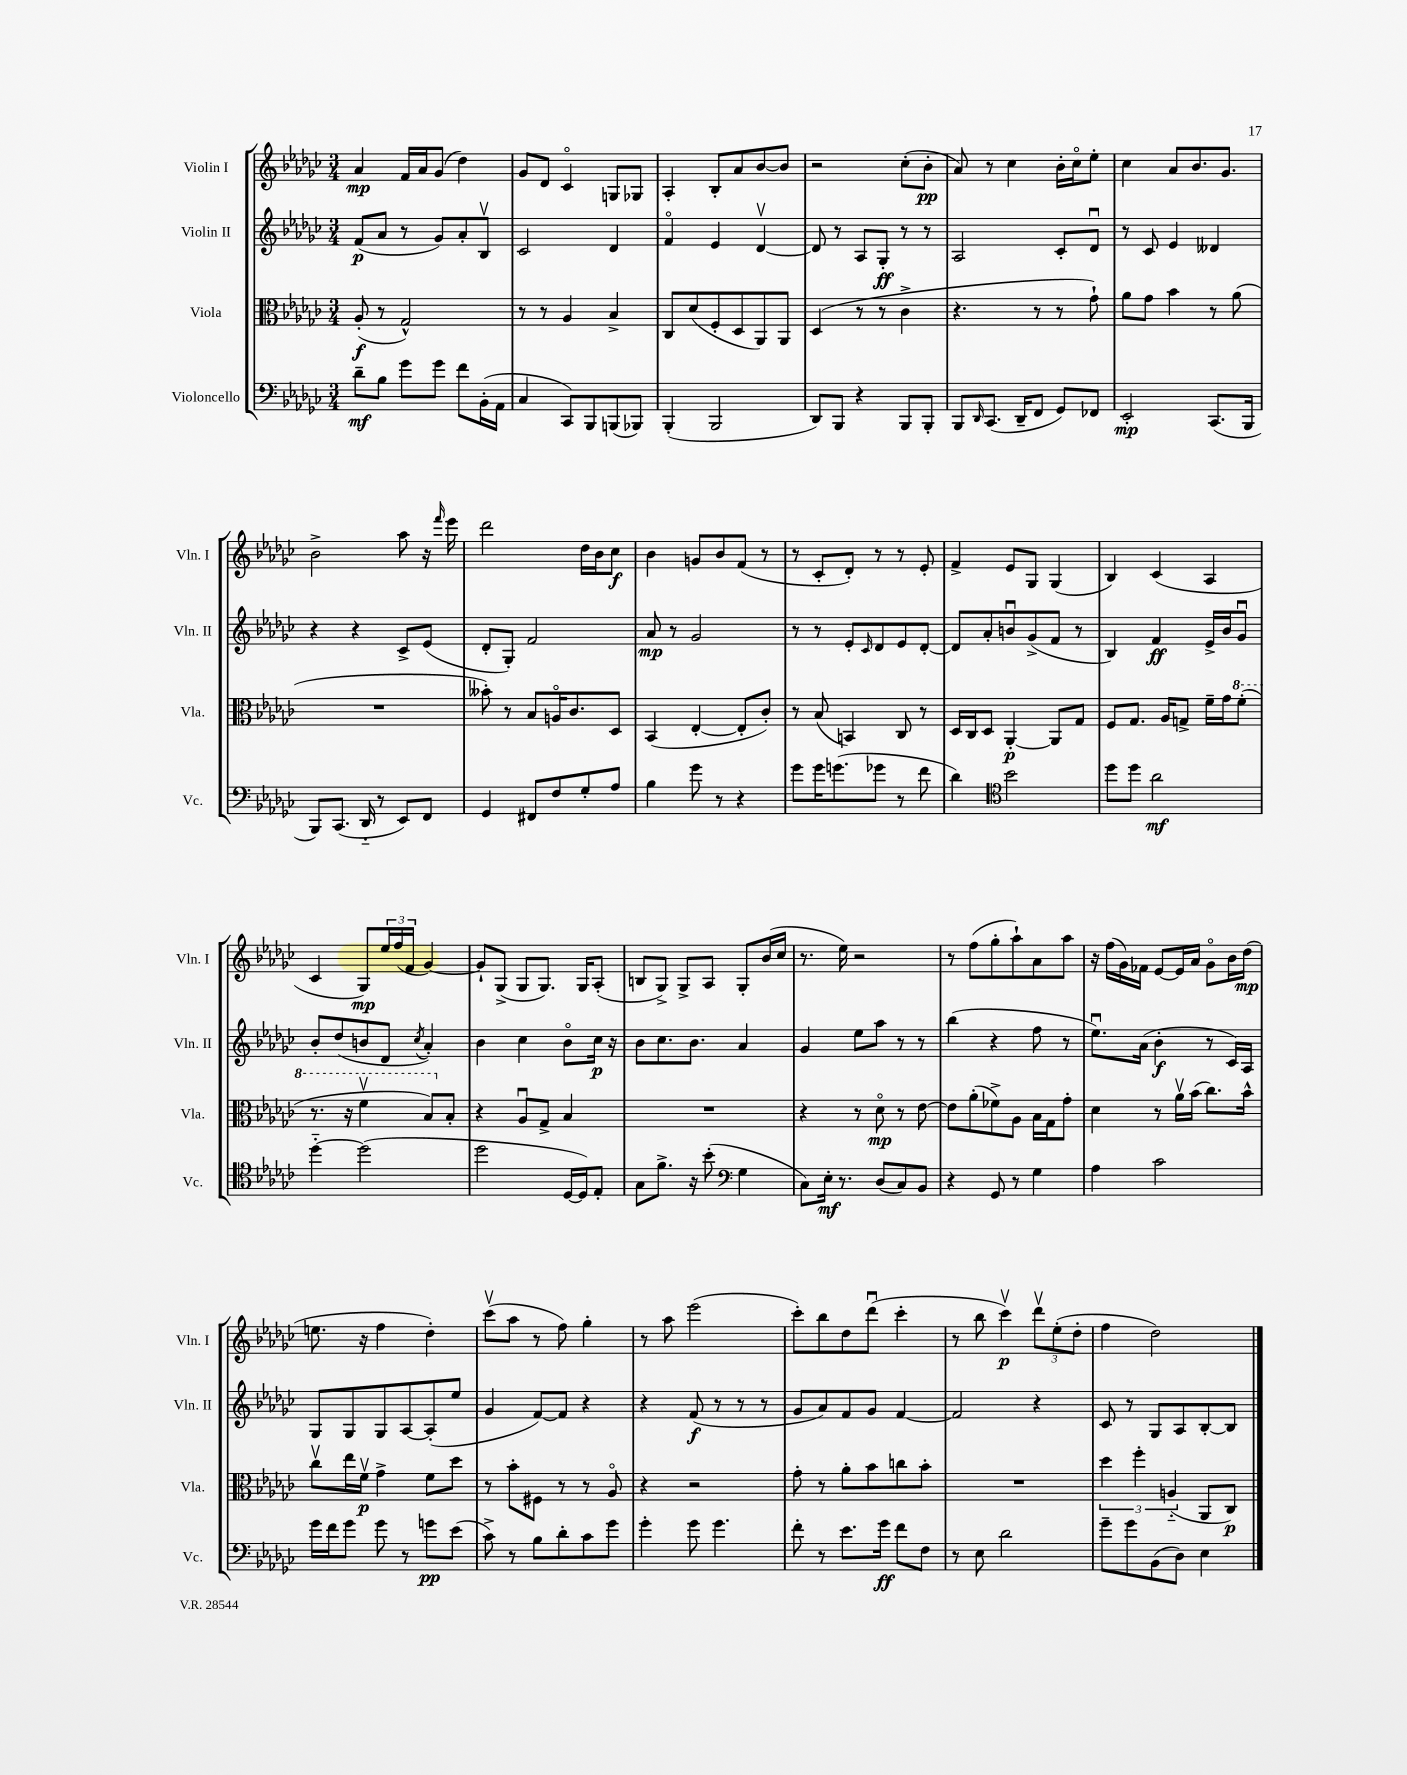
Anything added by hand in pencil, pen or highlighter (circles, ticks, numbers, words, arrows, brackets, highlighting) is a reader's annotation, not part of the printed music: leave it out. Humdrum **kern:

**kern	**kern	**kern	**kern
*staff4	*staff3	*staff2	*staff1
*clefF4	*clefC3	*clefG2	*clefG2
*k[b-e-a-d-g-c-]	*k[b-e-a-d-g-c-]	*k[b-e-a-d-g-c-]	*k[b-e-a-d-g-c-]
*M3/4	*M3/4	*M3/4	*M3/4
8d-~	(8A-'	(8f	4a-
8B-	8r	8a-	.
8g-	2G-^^)	8r	16f
.	.	.	16a-
8g-	.	8g-)	(8g-
8f	.	8a-'	4dd-)
(16BB-'	.	8B-v	.
16AA-	.	.	.
=	=	=	=
4C-	8r	2c-	8g-
.	8r	.	8d-
8CC-)	4A-	.	4c-o
8BBB-	.	.	.
(8BBB	4B-^	4d-	8G
8BBB-)	.	.	8G-
=	=	=	=
(4BBB-'	8C-	4fo	4A-'
.	(8d-	.	.
2BBB-	8F'	4e-	8B-'
.	8D-	.	8a-
.	8AA-)	[4d-v	[8b-
.	8AA-	.	8b-]
=	=	=	=
8DD-)	(4D-	8d-]	2r
8BBB-	.	8r	.
4r	8r	8A-	.
.	8r	8G-'	.
8BBB-	4c-^	8r	(8cc-'
8BBB-'	.	8r	8b-'
=	=	=	=
8BBB-	4.r	2A-	8a-)
16qqDD-	.	.	.
(8.CC-	.	.	8r
.	.	.	4cc-
16DD-~	.	.	.
8FF	8r	.	.
8GG-)	8r	8c-'	16b-'
.	.	.	16cc-o
8FF-	8g-`)	8d-u	8ee-'
=	=	=	=
2EE-'	8a-	8r	4cc-
.	8g-	8c-	.
.	4b-	4e-	8a-
.	.	.	8.b-
(8.CC-	8r	4d--	.
.	.	.	8.g-
.	(8a-	.	.
16BBB-	.	.	.
=	=	=	=
8BBB-)	2.r	4r	2b-^
(8.CC-	.	.	.
.	.	4r	.
16DD-'~	.	.	.
8r	.	.	.
8EE-)	.	8c-^	8aa-
8FF	.	(8e-	16r
.	.	.	16qqfff
.	.	.	16eee-
=	=	=	=
4GG-	8b--')	8d-'	2ddd-
.	8r	8G-')	.
8FF#	8B-	2f	.
8F	16Ao	.	.
.	8.c-	.	.
8G-'	.	.	16dd-
.	.	.	16b-
8A-	8D-	.	8cc-
=	=	=	=
4B-	(4BB-	8a-	4b-
.	.	8r	.
8g-	[4E-'	2g-	8g
8r	.	.	8b-
4r	8E-']	.	(8f
.	8c-')	.	8r
=	=	=	=
8g-	8r	8r	8r
16g-	(8B-	8r	8c-'
(8.g	.	.	.
.	4BB)	8e-'	8d-')
.	.	16qqc-	.
8g-	.	8d-	8r
8r	8C-	8e-	8r
8f	8r	[8d-'	8e-'
=	=	=	=
4d-)	16D-	8d-]	4f^
.	16C-	.	.
.	8D-	8a-'	.
*clefC4	*	*	*
2b-	[4AA-'	8bu	8e-
.	.	(8g-^	8G-
.	8AA-]	8f	(4G-
.	8G-	8r	.
=	=	=	=
8dd-	8F	4B-)	4B-)
8dd-	8.G-	.	.
2a-	.	4f	(4c-
.	16A-	.	.
.	8G^	.	.
.	16f~	16e-^	4A-
.	16g-	16b-	.
.	(8ff'	8g-u	.
=	=	=	=
[4dd-'~	8.r	8b-'	4c-
.	.	(8dd-	.
.	16r	.	.
(2dd-]	4ffv	8b	8G-)
.	.	8d-	24ee-
.	.	.	(24ff
.	.	.	24f
.	.	8qcc-	.
.	8b-)	4a-')	[4g-)
.	8B-'	.	.
=	=	=	=
2dd-	4r	4b-	8g-`]
.	.	.	(8G-^
.	8A-u	4cc-	8G-
.	8G-^	.	8.G-)
[16D-	4B-	8b-o	.
16D-])	.	.	16G-
8E-'	.	16cc-	(8A-'
.	.	16r	.
=	=	=	=
8G-	2.r	8b-	8B
8.f^	.	8.cc-	8G-^)
.	.	.	8G-^
16r	.	8.b-	.
(8b-'	.	.	8A-
*clefF4	*	*	*
4G-	.	4a-	8G-'
.	.	.	(16b-
.	.	.	16cc-
=	=	=	=
8C-)	4r	4g-	8.r
16E-'	.	.	.
8.r	.	.	16ee-)
.	8r	8ee-	2r
(8D-	8d-o	8aa-	.
8C-)	8r	8r	.
8BB-	[8e-	8r	.
=	=	=	=
4r	8e-]	(4bb-	8r
.	(8a-'	.	(8ff
8GG-	8f-^)	4r	8gg-'
8r	8A-	.	8aa-`)
4G-	16B-	8ff	8a-
.	16G-	.	.
.	8g-'	8r	8aa-
=	=	=	=
4A-	4d-	8.ee-u)	16r
.	.	.	(16ff
.	.	.	16g-)
.	.	(16a-	16f-
2c-	8r	4b-'	[8e-
.	16a-v	.	16e-]
.	(16b-	.	16a-
.	8.cc-)	8r	8g-o
.	.	16c-)	16b-
.	16b-^^	16A-	(16dd-
=	=	=	=
16g-	8cc-v	8G-	8.ee
16f	.	.	.
8g-	16ee-	8G-	.
.	16fv	.	16r
8g-	4g-^	8G-	4ff
8r	.	[8A-	.
8g	8f	(8A-']	4dd-')
(8e-	8dd-	8ee-	.
=	=	=	=
8c-^)	8r	4g-	(8ccc-v
8r	8b-'	.	8aa-
8B-	8F#	[8f)	8r
8d-'	8r	8f]	8ff)
8c-	8r	4r	4gg-'
8g-	8A-o	.	.
=	=	=	=
4g-'	4r	4r	8r
.	.	.	8aa-
8g-	2r	(8f	(2eee-
4.g-	.	8r	.
.	.	8r	.
.	.	8r	.
=	=	=	=
8f'	8g-'	8g-	8ccc-')
8r	8r	8a-)	8bb-
8.e-	8a-'	8f	8dd-
.	8b-	8g-	(8ddd-u
16g-	.	.	.
8f	8cc	[4f	4ccc-'
8F	8b-'	.	.
=	=	=	=
8r	2.r	2f]	8r
8E-	.	.	8bb-
2d-	.	.	4ccc-v)
.	.	4r	12ddd-v
.	.	.	(12ee-'
.	.	.	12dd-'
=	=	=	=
8g-~	6dd-	8c-	4ff
8g-	.	8r	.
.	6ff'	.	.
(8BB-	.	8G-	2dd-)
.	(6A'~	.	.
8D-)	.	8A-	.
4E-	8AA-	[8B-'	.
.	8C-)	8B-]	.
==	==	==	==
*-	*-	*-	*-
